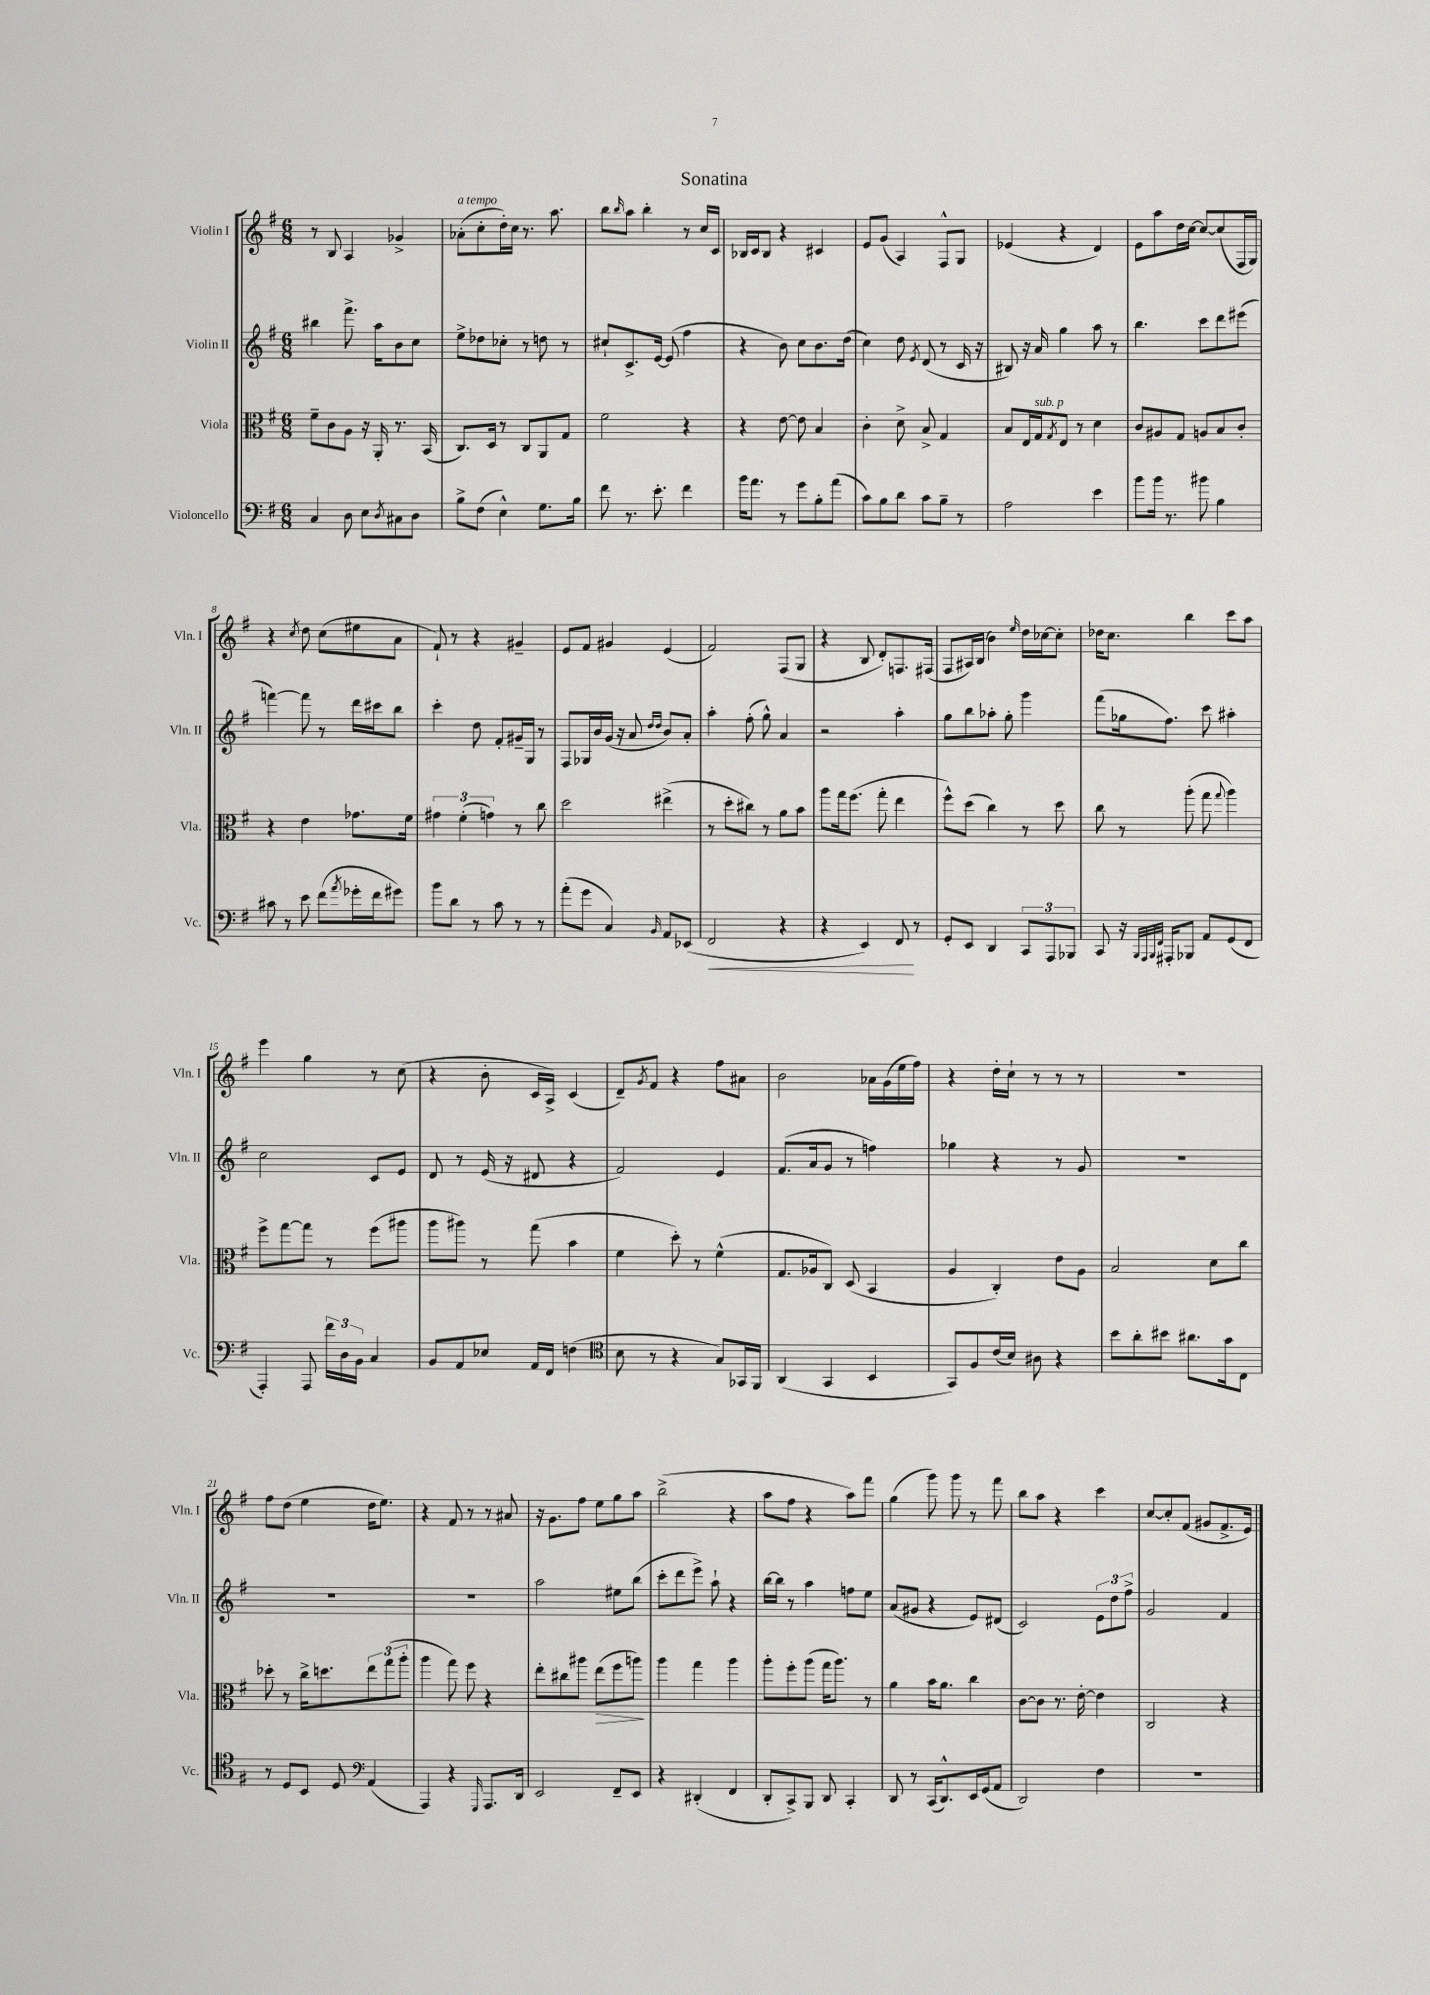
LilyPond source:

\header { title = "Sonatina" }
<<
\new StaffGroup <<
\new Staff = "s0" \with { instrumentName = "Violin I" shortInstrumentName = "Vln. I" } {
    \clef treble \key g \major \numericTimeSignature \time 6/8
    r8 b8 a4 ges'4-> |
    aes'8-.^\markup { \italic "a tempo" }( c''8-. d''16-.) c''16 r8. a''8. |
    b''8 \grace { b''16 } a''8 b''4-. r8 c''16 c'16 |
    bes16 c'16 bes8 r4 cis'4 |
    e'8 g'8( a4) fis8-^ g8 |
    ees'4( r4 d'4) |
    e'8 a''8 d''16 c''16~ c''8~ c''8( fis16 g16) |
    r4 \acciaccatura { c''8 } d''8 c''8( eis''8 a'8 |
    fis'8-!) r8 r4 gis'4-- |
    e'8 fis'8 gis'4 e'4( |
    fis'2) fis8( g8 |
    r4 b8 d'8-.) f8. fis16( |
    fis8 ais16) b16( b'4) \grace { e''16 } d''16 ces''16~ ces''8-. |
    des''16 c''8. b''4 c'''8 a''8 |
    e'''4 g''4 r8 c''8( |
    r4 b'8-. c'16 a16->) c'4( |
    d'8--) \acciaccatura { g'8 } fis'8 r4 fis''8 ais'8 |
    b'2 aes'16 g'16( e''16 fis''16) |
    r4 d''16-. c''16-! r8 r8 r8 |
    R2. |
    fis''8 d''8( e''4 d''16 e''8.) |
    r4 fis'8 r8 r8 ais'8 |
    r16 g'8. fis''8 e''8 g''8 a''8 |
    b''2->( r4 |
    a''8 fis''8 r4 a''8) fis'''8 |
    g''4( g'''8) g'''8 r8 fis'''8 |
    b''8 a''8 r4 c'''4 |
    c''8~ c''8-. fis'8( gis'8 fis'8.-> e'16) \bar "|." |
}
\new Staff = "s1" \with { instrumentName = "Violin II" shortInstrumentName = "Vln. II" } {
    \clef treble \key g \major \numericTimeSignature \time 6/8
    bis''4 fis'''8.-> a''16 b'8 c''8 |
    e''8-> des''8 ces''8-. r8 d''8 r8 |
    cis''8-! c'8.-> e'16~ e'8( fis''4 |
    r4 b'8) c''8 b'8. d''16( |
    c''4) d''8 \acciaccatura { e'8 } d'8( r8 c'16 r16 |
    bis8) r16 a'16 g''4 a''8 r8 |
    b''4. c'''8 d'''8 eis'''8( |
    f'''4~) f'''8 r8 d'''16 cis'''16 b''8 |
    c'''4-. d''8 fis'8-. gis'16-- g16 r8 |
    fis8 ges16 b'16 g'16( r16 a'8 \grace { d''16 d''16 } b'8) a'8-. |
    a''4-. fis''8-.( g''8-^) a'4 |
    r2 a''4-. |
    g''8 b''8 aes''8-. g''8-. g'''4 |
    fis'''8( ges''16 fis''8.) c'''8 ais''4-. |
    c''2 c'8 e'8 |
    d'8 r8 e'16( r16 dis'8 r4 |
    fis'2) e'4 |
    fis'8.( a'16 g'8 r8 f''4) |
    ges''4 r4 r8 g'8 |
    R2. |
    R2. |
    R2. |
    a''2 eis''8 b''8( |
    c'''8-. d'''8 e'''8->) a''8-! r4 |
    b''16~ b''16 r8 a''4 f''8 e''8 |
    a'8( gis'8 r4 e'8) dis'8( |
    c'2) \tuplet 3/2 { e'8 d''8 fis''8-> } |
    g'2 fis'4 \bar "|." |
}
\new Staff = "s2" \with { instrumentName = "Viola" shortInstrumentName = "Vla." } {
    \clef alto \key g \major \numericTimeSignature \time 6/8
    fis'8-- c'8 a8 r16 a,16-. r8. b,16( |
    c8.) d16 r8 c8 a,8 g8 |
    fis'2 r4 |
    r4 e'8~ e'8 b4 |
    c'4-. d'8-> b8-> g4 |
    b8 e16 g16^\markup { \italic "sub. p" } \acciaccatura { g8 } e8 r8 d'4 |
    c'8 ais8 g8 a8 b8 c'8-. |
    r4 e'4 ges'8. fis'16 |
    \tuplet 3/2 { gis'4 fis'4-.( g'4) } r8 c''8 |
    d''2 eis''4->( |
    r8 d''8-. cis''8) r8 a'8 b'8 |
    a''8 g''16 fis''8.( g''8-. e''4 |
    fis''8-^) d''8( c''4) r8 d''8 |
    c''8 r8 a''8-.( g''8 \appoggiatura { g''8 } a''4) |
    fis''8-> g''8~ g''8 r8 fis''8( ais''8 |
    a''8 ais''8) r8 g''8( b'4 |
    fis'4 d''8-.) r8 fis'4-^( |
    g8. aes16 c8) d8( b,4 |
    a4 c4-.) e'8 a8 |
    b2 d'8 c''8 |
    des''8-. r8 c''16-> d''8. \tuplet 3/2 { e''8 g''8( a''8-. } |
    a''4 g''8) fis''8 r4 |
    e''8-. cis''8 ais''8 e''8\>( fis''8 a''8\!) |
    a''4 g''4 a''4 |
    a''8-. fis''8-. a''8( g''16 a''8.) r8 |
    a'4 b'16 a'8. c''4 |
    c'8~ c'8 r8. e'16~-. e'4 |
    c2 r4 \bar "|." |
}
\new Staff = "s3" \with { instrumentName = "Violoncello" shortInstrumentName = "Vc." } {
    \clef bass \key g \major \numericTimeSignature \time 6/8
    c4 d8 e8 \acciaccatura { d8 } cis8 d8 |
    b8-> fis8( e4-^) g8. b16 |
    fis'8 r8. e'8.-. fis'4 |
    b'16 a'8. r8 g'8 b8-. a'8( |
    c'8) b8 d'8 c'8 b8-- r8 |
    a2 e'4 |
    b'8 b'16 r8. bis'8 b4 |
    cis'8 r8 e'8 fis'8( \acciaccatura { a'8 } ges'16-. fis'16 gis'8) |
    b'8 d'8 r8 c'8 r8 r8 |
    a'8-.( g'8 c4) \grace { b,16 } a,8 ees,8( |
    fis,2\< r4 |
    r4 e,4) fis,8\! r8 |
    g,8-. e,8 d,4 \tuplet 3/2 { c,8 a,,8 bes,,8 } |
    c,8 r16 \grace { b,,32 a,,32 b,,32 fis,32 } ais,,16-. bes,,8 a,8 g,8( fis,8 |
    a,,4-.) a,,8 \tuplet 3/2 { fis'16 d16 b,16 } c4 |
    b,8 a,8 ees8 a,16 fis,16 f4( |
    \clef tenor b8 r8 r4 g8) ges,16 fis,16 |
    a,4( g,4 b,4 |
    g,8) fis8 c'16( b16) ais8 r4 |
    b'8 a'8-. bis'8 ais'8. g'16 c8 |
    r8 d8 b,8 d8 \clef bass a,4( |
    a,,4) r4 \grace { g,,16 } a,,8. d,16 |
    e,2 fis,8-- e,8 |
    r4 dis,4-.( fis,4 |
    d,8-. c,8->) b,,8 d,8 c,4-. |
    d,8 r8 c,16( d,8.-^) e,16 g,16( a,8 |
    d,2) fis4 |
    R2. \bar "|." |
}
>>
>>
